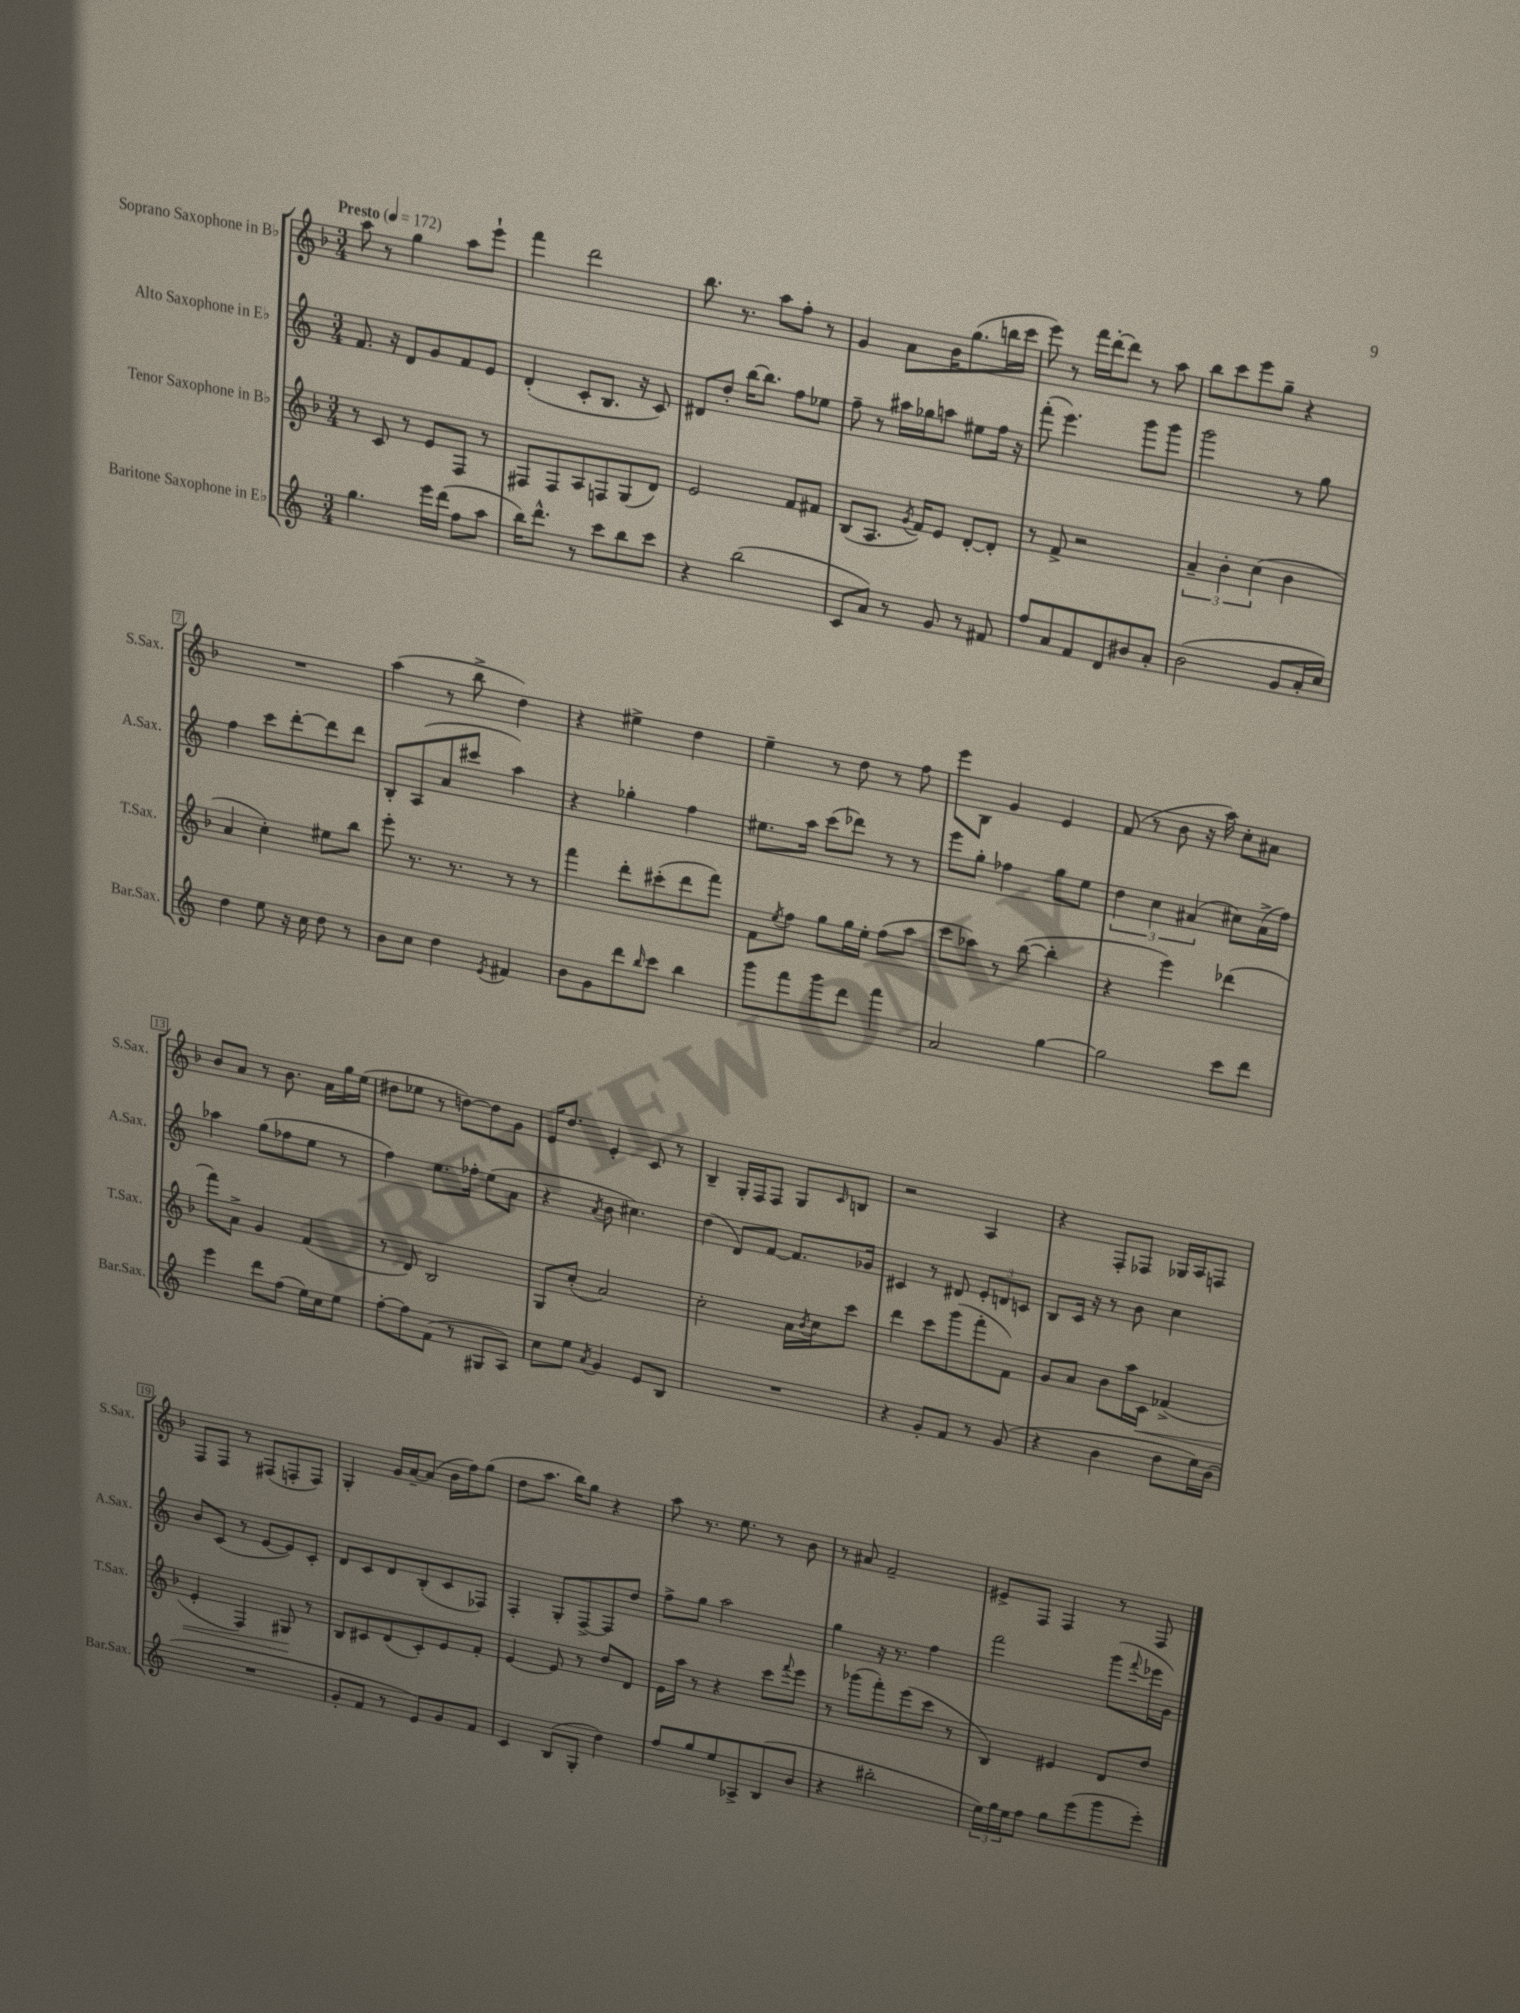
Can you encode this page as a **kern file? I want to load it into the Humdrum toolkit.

**kern	**kern	**kern	**kern
*staff4	*staff3	*staff2	*staff1
*clefG2	*clefG2	*clefG2	*clefG2
*k[]	*k[b-]	*k[]	*k[b-]
*M3/4	*M3/4	*M3/4	*M3/4
*MM172	*MM172	*MM172	*MM172
4.gg	8r	8.f	8aa
.	8c	.	8r
.	.	16r	.
.	8r	8d	4gg
16eee	8e	8g	.
(16ddd	.	.	.
8ff	8F	8f	8aa
8aa	8r	8e	8eee`
=	=	=	=
16bb)	8F#	(4d'	4fff
8.ddd^^	.	.	.
.	8F#	.	.
8r	8A	8c'	2ddd
8ccc	8F	8.B	.
8bb	(8G	.	.
.	.	16r	.
8ccc	8d)	8c)	.
=	=	=	=
4r	2e	8d#	8.bb-
.	.	8dd'	.
.	.	.	8.r
(2bb	.	[16bb	.
.	.	8.bb]	.
.	.	.	8aa
.	8f	8ff	8ff'
.	8f#	8ee-	8r
=	=	=	=
8c	(8B-	8ff~	4g
8a)	8.A	8r	.
8r	.	16aa#	8a
.	8qg	.	.
.	16f)	16gg-	.
8g	8e	8aa	16b-
.	.	.	(8.gg
8r	[8d'	8ee#	.
8f#	8d']	16ff	16bb
.	.	16r	16ccc
=	=	=	=
8ff	8r	(8fff'	8eee)
8a	8f^	4.eee)	8r
8f	2r	.	16fff
.	.	.	[16ddd'
8d	.	.	8ddd]
8b#	.	8ggg	8r
8a'	.	8ggg	8aa
=	=	=	=
(2b	6a~	2ggg	8bb-
.	.	.	8ccc
.	6b-'	.	.
.	.	.	8eee
.	(6cc	.	.
.	.	.	8gg~
8g	4b-	8r	4r
16a'	.	8gg	.
16cc)	.	.	.
=	=	=	=
4dd	4a	4ff	2.r
8ee	4cc')	8ccc	.
16r	.	[8ddd'	.
16cc	.	.	.
8dd	8ee#	8ddd]	.
8r	8bb-	8ddd	.
=	=	=	=
8b	8eee'	8B'	(4aa
8cc	8.r	(8A	.
4dd	.	8a	8r
.	8.r	.	.
.	.	8ccc#	8bb-^
8qe	.	.	.
4f#	8r	4aa)	4dd)
.	8r	.	.
=	=	=	=
8b	4fff	4r	4r
8g	.	.	.
8ddd	8ddd'	4gg-'	4ee#^
16qqbb	.	.	.
8ccc	(8ccc#'	.	.
4bb	8ddd	4ff	4dd
.	8fff)	.	.
=	=	=	=
8ggg	8f	8.ee#	4ee~
.	8qee	.	.
8fff	8ff	.	.
.	.	16aa	.
8ggg	8gg	(8ccc	8r
8ddd	16gg	8ddd-)	8dd
.	16ee'	.	.
4fff	(8ff	8r	8r
.	8aa	8r	8ff
=	=	=	=
2a	8ccc	8eee	8eee
.	8aa-)	8gg'	8B-
.	8r	4ff-	4g
.	([8bb-	.	.
[4gg	4bb-']	8gg	4e
.	.	8ee	.
=	=	=	=
2gg]	4r	6dd	(8f
.	.	.	8r
.	.	6cc	.
.	4eee)	.	8b-
.	.	(6a#	.
.	.	.	16r
.	.	.	16aa)
8ccc	(4ddd-	8cc#)	8cc'
8ddd	.	(16a#^	8a#
.	.	16ff)	.
=	=	=	=
4eee	8fff)	4aa-	8b-
.	8a^	.	8a
8ddd	4g	(8gg	8r
(8ff	.	8ff-	8.b-
16ee)	(4f	8ee	.
16cc	.	.	16a
8ee	.	8r	16gg
.	.	.	(16ee
=	=	=	=
[8ff'	8r	4ff)	8dd#
8ff]	8d)	.	8ee-
(8f	2B-	8.ee	8r
8r	.	.	[8dd)
.	.	16ff-'	.
8G#	.	(8ee	8dd]
8A)	.	8a	8g
=	=	=	=
8cc	8G	4r	16e
.	.	.	8.dd
8ee	(8cc'	.	.
8qa	.	8qa	.
4g	2a)	8b	4e'
.	.	4.cc#)	.
8e	.	.	8c
8B	.	.	8r
=	=	=	=
2.r	2cc'	(4dd	4B-~
.	.	8d)	16G'
.	.	.	16F
.	.	[8f	8F
.	16a	8.f]	8G
.	8qb-	.	.
.	16cc	.	.
.	.	.	16qqc
.	8ccc	.	8B
.	.	16g-	.
=	=	=	=
4r	4ddd	4c#	2r
8g'	8ccc	8r	.
8f	(8ggg	8d#	.
8r	8fff'	12e'	4A
.	.	12d	.
(8g	8f)	.	.
.	.	12c	.
=	=	=	=
4r	8g	8B	4r
.	8a	16c	.
.	.	16r	.
4b	8b-	8r	8F'
.	16aa	8b	8F-
.	16c	.	.
8dd	(4f-^	4cc	16G-
.	.	.	16A
16ee)	.	.	8F
(16b	.	.	.
=	=	=	=
2.r	4e'	8b	8F
.	.	(8c	8F
.	4F)	8r	8r
.	.	[8e	(8F#
.	8G#	8e])	8F'
.	8r	8c'	8F)
=	=	=	=
8g'	8B-	8d	4G'
8f	8c#	8c	.
8r	(8d	8d	16g
.	.	.	[16a~
8e)	8c#')	(8B'	(8a]
8g	8e	8c	16b-
.	.	.	16ff)
8f	8f'	8F-)	(8gg
=	=	=	=
4c	[4e	4F'	8dd
.	.	.	8.aa
(8B	8e]	8G'	.
.	.	.	16bb-)
8G'	8r	[8F^	8gg
4dd)	8dd	8F]	4r
.	8d	8dd	.
=	=	=	=
8ff	16e	8ff^	8aa
.	16aa	.	.
8gg	8r	8gg	8.r
8ee	4r	2aa	.
.	.	.	8.ee
8A-^	.	.	.
(8B	8ccc	.	8r
.	8qqfff	.	.
8b	8eee	.	8b-
=	=	=	=
4r	8r	4gg	8r
.	(8ggg-	.	8a#
2bb#'	8fff')	16r	2f~
.	.	8.r	.
.	(8eee	.	.
.	8ccc	4ff	.
.	8r	.	.
=	=	=	=
24ee)	4B-)	2fff	8e#^
24gg	.	.	.
24ee	.	.	.
8ff	.	.	8F
8gg	4e#	.	4F
(8eee	.	.	.
8ggg	8d	(8ggg	8r
.	.	8qqfff	.
8eee')	8dd	16eee-	8F
.	.	16g)	.
==	==	==	==
*-	*-	*-	*-
